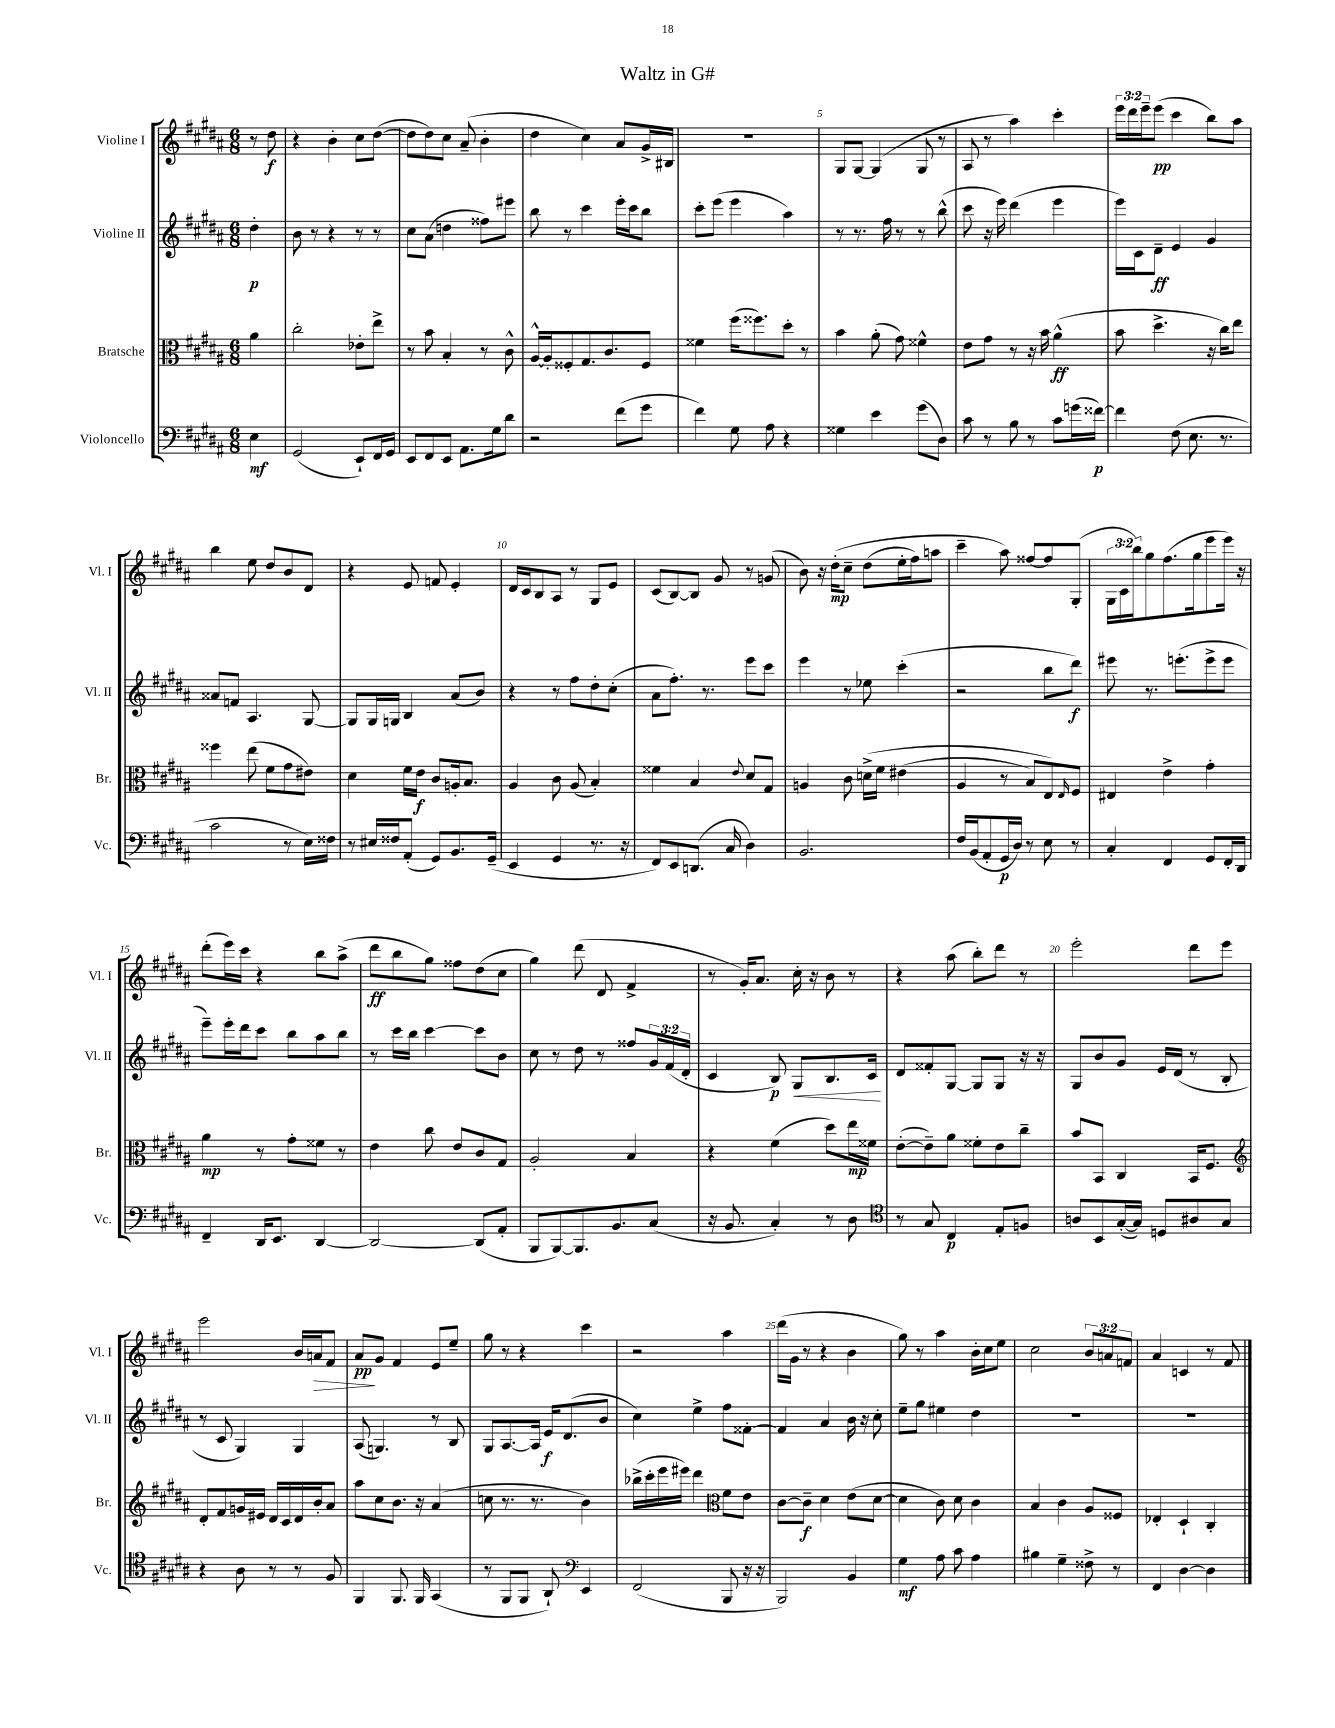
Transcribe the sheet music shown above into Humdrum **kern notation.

**kern	**dynam	**kern	**dynam	**kern	**dynam	**kern	**dynam
*part4	*part4	*part3	*part3	*part2	*part2	*part1	*part1
*staff4	*staff4	*staff3	*staff3	*staff2	*staff2	*staff1	*staff1
*I"Violoncello	*	*I"Bratsche	*	*I"Violine II	*	*I"Violine I	*
*I'Vc.	*	*I'Br.	*	*I'Vl. II	*	*I'Vl. I	*
*clefF4	*	*clefC3	*	*clefG2	*	*clefG2	*
*k[f#c#g#d#a#]	*	*k[f#c#g#d#a#]	*	*k[f#c#g#d#a#]	*	*k[f#c#g#d#a#]	*
*M6/8	*	*M6/8	*	*M6/8	*	*M6/8	*
=	=	=	=	=	=	=	=
4E\	mf	4a#\	.	4dd#'\	p	8r	.
.	.	.	.	.	.	8dd#\	f
=1	=1	=1	=1	=1	=1	=1	=1
(2GG#/	.	2cc#'\	.	8b\	.	4r	.
.	.	.	.	8r	.	.	.
.	.	.	.	4r	.	4b'\	.
8EE`/L)	.	8e-X'\L	.	8r	.	8cc#\L	.
16FF#/L	.	8ee^\J	.	8r	.	([8dd#\J	.
16GG#/JJ	.	.	.	.	.	.	.
=2	=2	=2	=2	=2	=2	=2	=2
8EE/L	.	8r	.	8cc#\L	.	8dd#\L]	.
8FF#/	.	8b\	.	(8a#\J	.	8dd#\)	.
8EE/J	.	4B'/	.	4ddn\	.	8cc#\J	.
8.AA#\L	.	.	.	.	.	(8a#~/	.
.	.	8r	.	8ff##X\L)	.	4b'\	.
16G#\k	.	.	.	.	.	.	.
8d#\J	.	8c#^^\	.	8eee#X\J	.	.	.
=3	=3	=3	=3	=3	=3	=3	=3
2r	.	[16A#^^/LL	.	8bb\	.	4dd#\	.
.	.	16A#'/J]	.	.	.	.	.
.	.	8F##X'/	.	8r	.	.	.
.	.	8.G#/	.	4ccc#\	.	4cc#\)	.
.	.	8.c#/	.	.	.	.	.
(8f#\L	.	.	.	16eee'\LL	.	8a#/L	.
.	.	.	.	16ccc#\J	.	.	.
8g#\J	.	8F##/J	.	8bb\J	.	16g#^/L	.
.	.	.	.	.	.	16B#X/JJ	.
=4	=4	=4	=4	=4	=4	=4	=4
4f#\)	.	4f##X\	.	8ccc#'\L	.	2.r	.
.	.	.	.	(8eee\J	.	.	.
8G#\	.	(16ff#\KL	.	4eee\	.	.	.
.	.	8.ff##X\)	.	.	.	.	.
8A#\	.	.	.	.	.	.	.
4r	.	8dd#'\J	.	4aa#\)	.	.	.
.	.	8r	.	.	.	.	.
=5	=5	=5	=5	=5	=5	=5	=5
4G##X\	.	4b\	.	8r	.	8G#/L	.
.	.	.	.	8.r	.	[8G#/J	.
4e\	.	(8a#'\	.	.	.	(4G#/]	.
.	.	.	.	16ff#\	.	.	.
.	.	8g#\)	.	8r	.	.	.
(8g#\L	.	4f##X^^\	.	8r	.	8G#/	.
8D#\J)	.	.	.	(8bb^^\	.	8r	.
=6	=6	=6	=6	=6	=6	=6	=6
8c#\	.	8e\L	.	8ccc#\	.	8A#/	.
8r	.	8g#\J	.	16r	.	8r	.
.	.	.	.	16eee\)	.	.	.
8B\	.	8r	.	(4ddd#\	.	4aa#\)	.
8r	.	16r	.	.	.	.	.
.	.	16b\	.	.	.	.	.
8c#\L	.	(4a#^^\	ff	4eee\	.	4ccc#'\	.
(16gn\L	.	.	.	.	.	.	.
[16f##X\JJ)	p	.	.	.	.	.	.
=7	=7	=7	=7	=7	=7	=7	=7
4f##\]	.	8b\	.	16eee\LL)	.	24eee\LL	.
.	.	.	.	.	.	24ddd#\	.
.	.	.	.	16c#\J	.	.	.
.	.	.	.	.	.	24eee~\J	.
.	.	4.dd#^\	.	8d#~\J	ff	(8eee\J	pp
(8F#\	.	.	.	4e/	.	4ccc#\	.
8.E\	.	.	.	.	.	.	.
.	.	16r	.	4g#/	.	8bb\L)	.
8.r	.	16cc#\KL)	.	.	.	.	.
.	.	8ee\J	.	.	.	8aa#\J	.
!!LO:LB:g=z
=8	=8	=8	=8	=8	=8	=8	=8
2c#\	.	4ff##X\	.	8a##X/L	.	4bb\	.
.	.	.	.	8fn/J	.	.	.
.	.	(8ee\	.	4.A#/	.	8ee\	.
.	.	8f#\L	.	.	.	8dd#/L	.
8r	.	8g#\	.	.	.	8b/	.
16E\LL)	.	8e#X\J)	.	[8G#/	.	8d#/J	.
16F##X\JJ	.	.	.	.	.	.	.
=9	=9	=9	=9	=9	=9	=9	=9
8r	.	4d#\	.	8G#/L]	.	4r	.
16E#X/LL	.	.	.	16G#/L	.	.	.
16F##X/J	.	.	.	16Gn/JJ	.	.	.
(8AA#'/J	.	16f#\LL	.	4B/	.	8e/	.
.	.	16e\JJ	f	.	.	.	.
8GG#/L)	.	8c#/L	.	.	.	8fn/	.
8.BB/	.	16An'/k	.	(8a#/L	.	4e'/	.
.	.	8.B/J	.	.	.	.	.
.	.	.	.	8b/J)	.	.	.
(16GG#~/Jk	.	.	.	.	.	.	.
=10	=10	=10	=10	=10	=10	=10	=10
4EE/	.	4A#/	.	4r	.	16d#/LL	.
.	.	.	.	.	.	16c#/J	.
.	.	.	.	.	.	8B/	.
4GG#/	.	8c#\	.	8r	.	8A#/J	.
.	.	(8A#/	.	8ff#\L	.	8r	.
8.r	.	4B'/)	.	8dd#'\	.	8G#/L	.
.	.	.	.	(8cc#'\J	.	8e/J	.
16r	.	.	.	.	.	.	.
=11	=11	=11	=11	=11	=11	=11	=11
8FF#/L)	.	4f##X\	.	8a#\L	.	(8c#/L	.
8EE/	.	.	.	8.ff#'\J)	.	[8B/)	.
(8.DDn/J	.	4B/	.	.	.	8B/J]	.
.	.	.	.	8.r	.	.	.
.	.	.	.	.	.	8g#/	.
16C#/	.	.	.	.	.	.	.
.	.	8qqe/	.	.	.	.	.
4D#\)	.	8d#/L	.	8eee\L	.	8r	.
.	.	8G#/J	.	8ccc#\J	.	(8gn/	.
=12	=12	=12	=12	=12	=12	=12	=12
2.BB/	.	4An/	.	4eee\	.	8b\)	.
.	.	.	.	.	.	16r	.
.	.	.	.	.	.	(16dd#'\KL	mp
.	.	8c#\	.	8r	.	8cc#~\J	.
.	.	(16dn^\LL	.	8ee-X\	.	(8dd#\L	.
.	.	16f#\JJ	.	.	.	.	.
.	.	(4e#X\	.	(4ccc#'\	.	16ee'\L	.
.	.	.	.	.	.	16ff#\J)	.
.	.	.	.	.	.	8aan\J	.
=13	=13	=13	=13	=13	=13	=13	=13
16F#/LL	.	4A#/	.	2r	.	4ccc#~\	.
(16BB/J	.	.	.	.	.	.	.
8AA#'/	.	.	.	.	.	.	.
16GG#/L	p	8r	.	.	.	8aa#\)	.
16D#/JJ)	.	.	.	.	.	.	.
8r	.	8B/L)	.	.	.	[8ff##X/L	.
8E\	.	8E/)	.	8bb\L	.	8ff##/]	.
.	.	16qqE/	.	.	.	.	.
8r	.	8F#/J	.	8ddd#\J)	f	(8G#'/J	.
=14	=14	=14	=14	=14	=14	=14	=14
4C#'/	.	4E#X/	.	8eee#X\	.	24G#\LL	.
.	.	.	.	.	.	24c#\	.
.	.	.	.	.	.	24bb\J)	.
.	.	.	.	8.r	.	8gg#\	.
4FF#/	.	4e^\	.	.	.	(8.ff#\	.
.	.	.	.	(8.eeen'\L	.	.	.
.	.	.	.	.	.	16gg#\k	.
8GG#/L	.	4g#'\	.	8eee^\	.	8eee\	.
16FF#'/L	.	.	.	8eee\J	.	16eee\Jk)	.
16DD#/JJ	.	.	.	.	.	16r	.
!!LO:LB:g=z
=15	=15	=15	=15	=15	=15	=15	=15
4FF#~/	.	4a#\	mp	8eee~\L)	.	(8ddd#'\L	.
.	.	.	.	16eee'\L	.	16eee\L)	.
.	.	.	.	16ddd#\J	.	16ccc#\JJ	.
16DD#/KL	.	8r	.	8ccc#\J	.	4r	.
8.EE/J	.	.	.	.	.	.	.
.	.	8g#'\L	.	8bb\L	.	.	.
[4DD#/	.	8f##X\J	.	8aa#\	.	8bb\L	.
.	.	8r	.	8bb\J	.	(8aa#^\J	.
=16	=16	=16	=16	=16	=16	=16	=16
2DD#/_	.	4e\	.	8r	.	8ddd#\L	ff
.	.	.	.	16ccc#\LL	.	8bb\	.
.	.	.	.	16bb\JJ	.	.	.
.	.	8cc#\	.	[4ccc#\	.	8gg#\J)	.
.	.	8e/L	.	.	.	8ff##X\L	.
(8DD#/L]	.	8c#/	.	8ccc#\L]	.	(8dd#\	.
8AA#'/J	.	8G#/J	.	8b\J	.	8cc#\J	.
=17	=17	=17	=17	=17	=17	=17	=17
8BBB/L	.	2A#'/	.	8cc#\	.	4gg#\)	.
[8BBB/)	.	.	.	8r	.	.	.
8.BBB/]	.	.	.	8dd#\	.	(8ddd#\	.
.	.	.	.	8r	.	8d#/	.
8.BB/	.	.	.	.	.	.	.
.	.	4B/	.	8ff##X/L	.	4f#^/	.
(8C#/J	.	.	.	24g#/L	.	.	.
.	.	.	.	(24f#/	.	.	.
.	.	.	.	24d#'/JJ	.	.	.
=18	=18	=18	=18	=18	=18	=18	=18
16r	.	4r	.	4c#/	.	8r	.
8.BB/	.	.	.	.	.	.	.
.	.	.	.	.	.	16g#'/KL)	.
.	.	.	.	.	.	8.a#/J	.
4C#'/)	.	(4f#\	.	8B/)	p	.	.
!	!	!	!	!	!LO:HP:b	!	!
.	.	.	.	8G#/L	<	16cc#'\	.
.	.	.	.	.	.	16r	.
8r	.	8dd#\L)	.	8.B/	.	8b\	.
8D#\	.	16ee\L	mp	.	.	8r	.
.	.	16f##X\JJ	.	16c#/Jk	.	.	.
.	.	.	.	.	[	.	.
=19	=19	=19	=19	=19	=19	=19	=19
*clefC4	*	*	*	*	*	*	*
8r	.	([8e'\L	.	8d#/L	.	4r	.
8G#/	.	8e~\])	.	8f##X'/	.	.	.
4C#/	p	8a#\J	.	[8G#/J	.	(8aa#\	.
.	.	8f##X'\L	.	8G#/L]	.	8bb'\L)	.
8E'/L	.	8e\	.	8G#/J	.	8ddd#\J	.
8Fn/J	.	8cc#~\J	.	16r	.	8r	.
.	.	.	.	16r	.	.	.
=20	=20	=20	=20	=20	=20	=20	=20
8An/L	.	8b/L	.	8G#/L	.	2eee'\	.
8BB/	.	8BB/J	.	8b/	.	.	.
([16G#'/L	.	4C#/	.	8g#/J	.	.	.
16G#/JJ])	.	.	.	.	.	.	.
8Dn/L	.	.	.	16e/LL	.	.	.
.	.	.	.	(16d#/JJ	.	.	.
8A#X/	.	16BB/KL	.	8r	.	8ddd#\L	.
.	.	8.F#/J	.	.	.	.	.
8G#/J	.	.	.	8B'/	.	8eee\J	.
!!LO:LB:g=z
=21	=21	=21	=21	=21	=21	=21	=21
*	*	*clefG2	*	*	*	*	*
4r	.	8d#'/L	.	8r	.	2eee\	.
.	.	8f#/	.	8c#/	.	.	.
8A#\	.	16gn/L	.	4G#/)	.	.	.
.	.	16e#X/JJ	.	.	.	.	.
8r	.	16d#/LL	.	.	.	.	.
.	.	16c#/	.	.	.	.	.
8r	.	16d#/	.	4G#/	.	16b/LL	.
!	!	!	!	!	!	!	!LO:HP:b
.	.	16b'/J	.	.	.	16an/J	>
8F#/	.	8a#/J	.	.	.	8f#/J	.
=22	=22	=22	=22	=22	=22	=22	=22
4FF#/	.	8aa#\L	.	(8A#/	.	8a#/L	pp
.	.	8cc#\	.	4.Gn/)	.	8g#/J	]
8.FF#/	.	8.b\J	.	.	.	4f#/	.
16FF#/	.	16r	.	.	.	.	.
(4GG#/	.	(4a#/	.	8r	.	8e/L	.
.	.	.	.	8B/	.	8ee~/J	.
=23	=23	=23	=23	=23	=23	=23	=23
8r	.	8ccn\	.	8G#/L	.	8gg#\	.
8FF#/L	.	8.r	.	[8.A#/	.	8r	.
8FF#/J	.	.	.	.	.	4r	.
.	.	8.r	.	16A#/Jk]	.	.	.
8AA#`/)	.	.	.	16e/KL	f	.	.
.	.	.	.	(8.d#/	.	.	.
*clefF4	*	*	*	*	*	*	*
4EE/	.	4b\)	.	.	.	4ccc#\	.
.	.	.	.	8b/J	.	.	.
=24	=24	=24	=24	=24	=24	=24	=24
(2FF#/	.	(16bb-X^\LL	.	4cc#\)	.	2r	.
.	.	16ccc#'\	.	.	.	.	.
.	.	16eee\	.	.	.	.	.
.	.	16eee#X\JJ)	.	.	.	.	.
.	.	4ddd#\	.	4ee^\	.	.	.
*	*	*clefC3	*	*	*	*	*
8BBB/	.	8f#\L	.	8ff#\L	.	4aa#\	.
16r	.	8e\J	.	[8f##X'\J	.	.	.
16r	.	.	.	.	.	.	.
=25	=25	=25	=25	=25	=25	=25	=25
2BBB/)	.	[8c#\L	.	4f##/]	.	(16ddd#\LL	.
.	.	.	.	.	.	16g#\JJ	.
.	.	8c#~\J]	f	.	.	8r	.
.	.	4d#\	.	4a#/	.	4r	.
4BB/	.	(8e\L	.	16b\	.	4b\	.
.	.	.	.	16r	.	.	.
.	.	[8d#\J	.	8cc#'\	.	.	.
=26	=26	=26	=26	=26	=26	=26	=26
4G#\	mf	4d#\]	.	8ee~\L	.	8gg#\)	.
.	.	.	.	8gg#\J	.	8r	.
8A#\	.	8c#\)	.	4ee#X\	.	4aa#\	.
8c#\	.	8d#\	.	.	.	.	.
4A#\	.	4c#\	.	4dd#\	.	16b'\LL	.
.	.	.	.	.	.	16cc#\J	.
.	.	.	.	.	.	8ee\J	.
=27	=27	=27	=27	=27	=27	=27	=27
4B#X\	.	4B/	.	2.r	.	2cc#\	.
4G#~\	.	4c#\	.	.	.	.	.
8F##X^\	.	8A#/L	.	.	.	12b/L	.
.	.	.	.	.	.	12an/	.
8r	.	8F##X/J	.	.	.	.	.
.	.	.	.	.	.	12fn/J	.
=28	=28	=28	=28	=28	=28	=28	=28
4FF#/	.	4E-X'/	.	2.r	.	4a#/	.
[4D#\	.	4D#`/	.	.	.	4cn/	.
4D#\]	.	4C#'/	.	.	.	8r	.
.	.	.	.	.	.	8f#/	.
==	==	==	==	==	==	==	==
*-	*-	*-	*-	*-	*-	*-	*-
